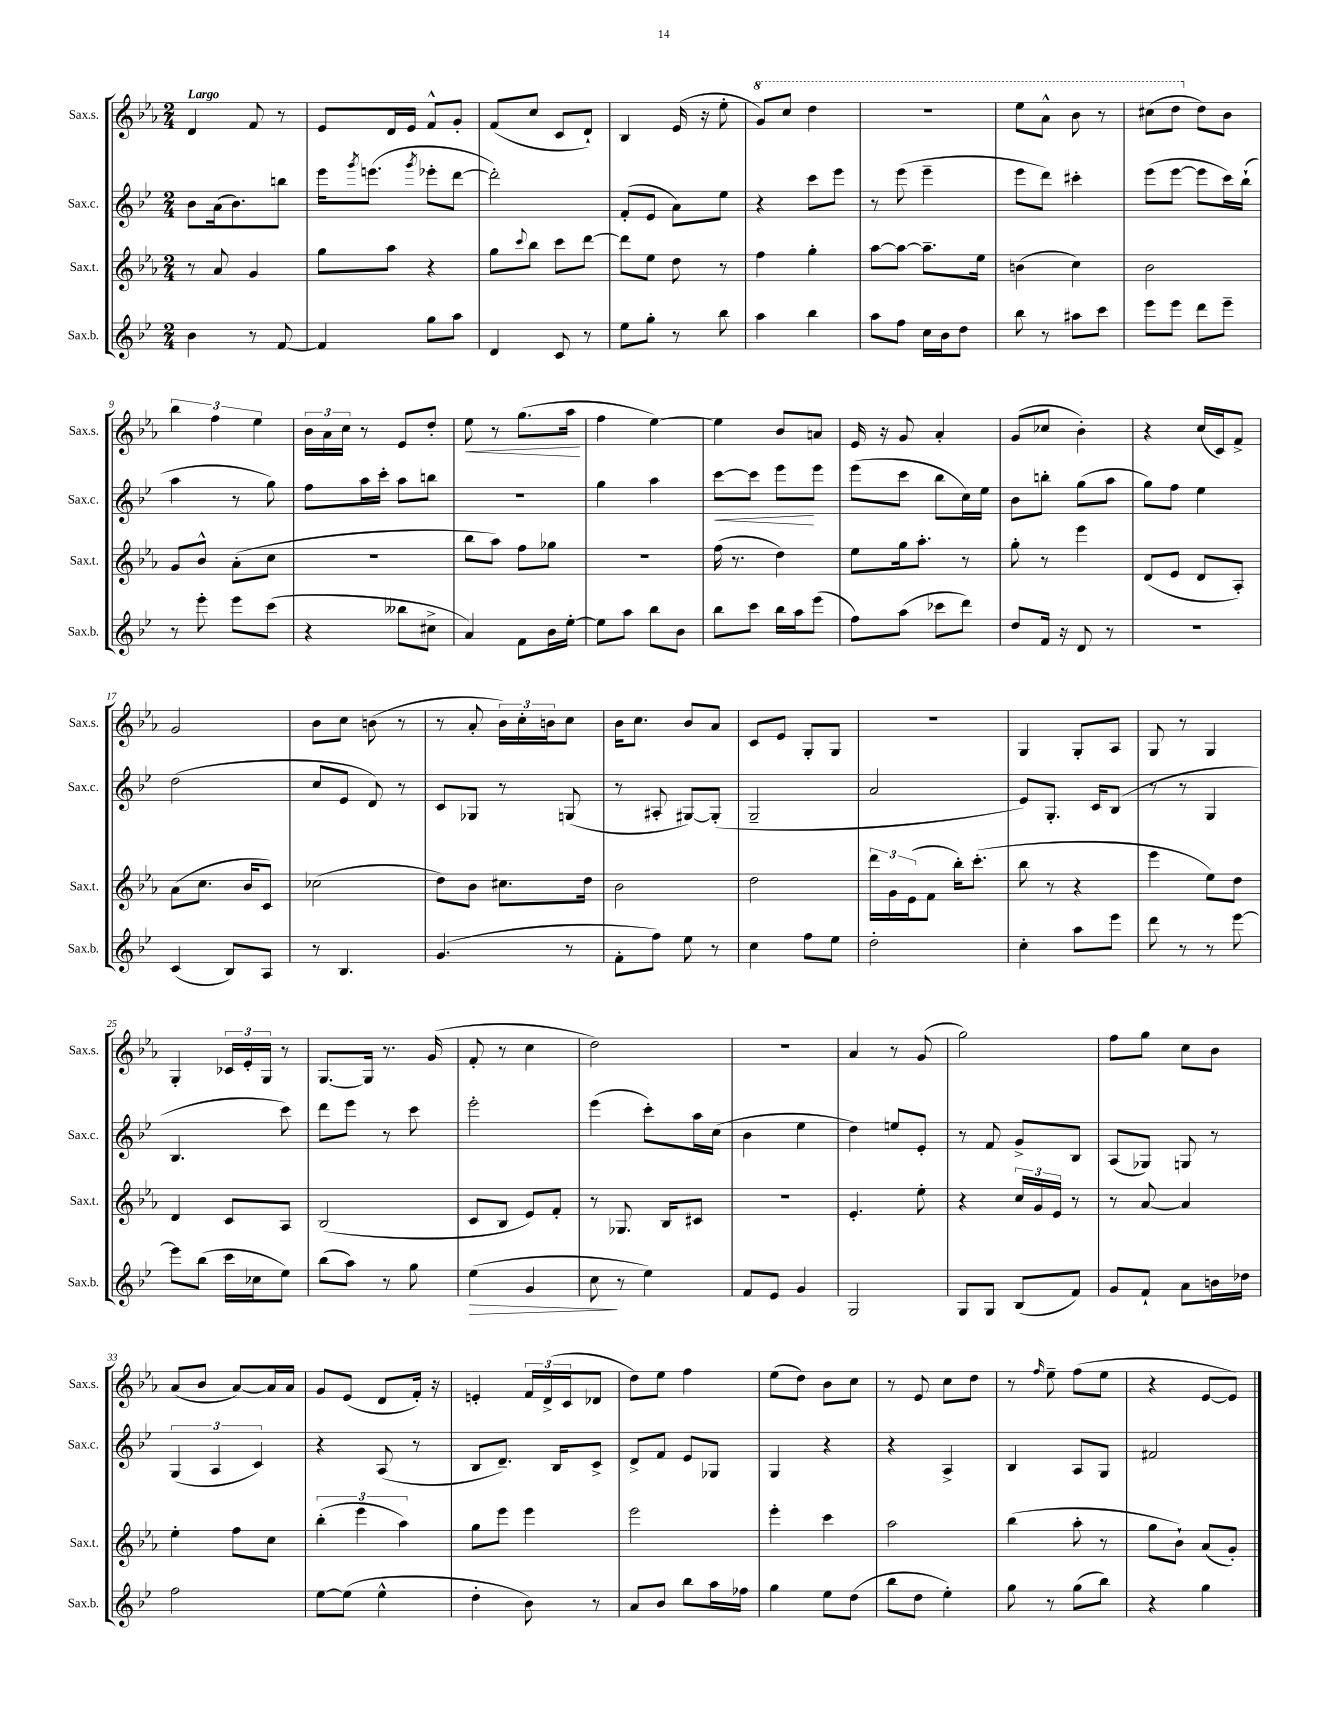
<<
\new StaffGroup <<
\new Staff = "s0" \with { instrumentName = "Sax.s." shortInstrumentName = "Sax.s." } {
    \clef treble \key ees \major \numericTimeSignature \time 2/4 \tempo "Largo"
    d'4 f'8 r8 |
    ees'8 d'16 ees'16 f'8-^ g'8-. |
    f'8( c''8 c'8 d'8-!) |
    bes4 ees'16( r16 ees''8-. |
    \ottava #1 g''8) c'''8 d'''4 |
    r2 |
    ees'''8 aes''8-^ bes''8 r8 |
    cis'''8( d'''8 \ottava #0 d''8) bes'8 |
    \tuplet 3/2 { bes''4 f''4 ees''4 } |
    \tuplet 3/2 { bes'16 aes'16 c''16 } r8 ees'8 d''8-. |
    ees''8\< r8 g''8.( aes''16\! |
    f''4 ees''4~) |
    ees''4 bes'8 a'8 |
    ees'16 r16 g'8 aes'4-. |
    g'8( ces''8 bes'4-.) |
    r4 c''16( c'16) f'8-> |
    g'2 |
    bes'8 c''8 b'8( r8 |
    r8 aes'8-. \tuplet 3/2 { bes'16) c''16-. b'16 } c''8 |
    bes'16 c''8. bes'8 aes'8 |
    c'8 ees'8 g8-. g8 |
    r2 |
    g4 g8-. aes8 |
    g8 r8 g4 |
    g4-. \tuplet 3/2 { ces'16 ees'16-. g16 } r8 |
    g8.~ g16 r8. g'16( |
    f'8-. r8 c''4 |
    d''2) |
    R2 |
    aes'4 r8 g'8( |
    g''2) |
    f''8 g''8 c''8 bes'8 |
    aes'8( bes'8 aes'8~) aes'16 aes'16 |
    g'8 ees'8( d'8 f'16-.) r16 |
    e'4-. \tuplet 3/2 { f'16 d'16->( c'16 } des'8 |
    d''8) ees''8 f''4 |
    ees''8( d''8) bes'8 c''8 |
    r8 ees'8 c''8 d''8 |
    r8 \grace { f''16 } ees''8-- f''8( ees''8 |
    r4 ees'8~ ees'8) \bar "|." |
}
\new Staff = "s1" \with { instrumentName = "Sax.c." shortInstrumentName = "Sax.c." } {
    \clef treble \key bes \major \numericTimeSignature \time 2/4
    bes'8 a'16( bes'8.) b''8 |
    ees'''16 \acciaccatura { g'''8 } e'''8.( \acciaccatura { g'''8 } ees'''8-. d'''8~ |
    d'''2-.) |
    f'8-.( ees'8 a'8) ees''8 |
    r4 c'''8 ees'''8 |
    r8 ees'''8( ees'''4-- |
    ees'''8 d'''8) cis'''4-. |
    ees'''8( ees'''8~ ees'''8 c'''16) bes''16-!( |
    a''4 r8 g''8) |
    f''8 a''16 c'''16-. a''8 b''8 |
    r2 |
    g''4 a''4 |
    c'''8~\< c'''8 ees'''8\! ees'''8 |
    ees'''8( c'''8 bes''8 c''16) ees''16 |
    bes'8 b''8-. g''8( a''8 |
    g''8) f''8 ees''4 |
    d''2( |
    c''8 ees'8 d'8) r8 |
    c'8 ges8 r8 g8( |
    r8 ais8-. gis8~) gis8-.( |
    g2-- |
    a'2 |
    ees'8) g8.-. c'16 bes8( |
    r8 r8 g4 |
    bes4. c'''8) |
    d'''8 ees'''8 r8 c'''8 |
    ees'''2-. |
    ees'''4( c'''8-.) a''16 c''16( |
    bes'4 ees''4 |
    d''4) e''8 ees'8-. |
    r8 f'8 g'8-> bes8 |
    a8( ges8) g8 r8 |
    \tuplet 3/2 { g4( a4 c'4) } |
    r4 a8( r8 |
    bes8 d'8.--) bes16 c'8-> |
    d'8-> f'8 ees'8 ges8 |
    g4 r4 |
    r4 a4-> |
    bes4 a8 g8 |
    fis'2 \bar "|." |
}
\new Staff = "s2" \with { instrumentName = "Sax.t." shortInstrumentName = "Sax.t." } {
    \clef treble \key ees \major \numericTimeSignature \time 2/4
    r8 aes'8 g'4 |
    g''8 aes''8 r4 |
    g''8 \appoggiatura { c'''8 } bes''8 c'''8 d'''8~ |
    d'''8 ees''8 d''8 r8 |
    f''4 g''4-. |
    aes''8~ aes''8~ aes''8.-- ees''16 |
    b'4( c''4) |
    bes'2 |
    g'8 bes'8-^ aes'8-.( c''8 |
    r2 |
    bes''8 aes''8) f''8 ges''8 |
    r2 |
    f''16( r8. d''4) |
    ees''8 g''16 aes''8.-. r8 |
    g''8-. r8 ees'''4 |
    d'8( ees'8 d'8 aes8-.) |
    aes'8( c''8. bes'16 c'8) |
    ces''2( |
    d''8) bes'8 cis''8. d''16 |
    bes'2 |
    d''2 |
    \tuplet 3/2 { d'''16 g'16 ees'16( } f'8 bes''16-.) c'''8.-.( |
    bes''8 r8 r4 |
    ees'''4 ees''8) d''8 |
    d'4 c'8 aes8 |
    bes2( |
    c'8 bes8 ees'8) f'8-. |
    r8 ges8. bes16 cis'8 |
    R2 |
    ees'4.-. ees''8-. |
    r4 \tuplet 3/2 { c''16 g'16 ees'16 } r8 |
    r8 aes'8~ aes'4 |
    ees''4-. f''8 c''8 |
    \tuplet 3/2 { bes''4-.( ees'''4 aes''4) } |
    g''8 ees'''8 ees'''4 |
    ees'''2 |
    ees'''4-. c'''4 |
    aes''2 |
    bes''4( aes''8-. r8 |
    g''8 bes'8-!) aes'8( g'8-.) \bar "|." |
}
\new Staff = "s3" \with { instrumentName = "Sax.b." shortInstrumentName = "Sax.b." } {
    \clef treble \key bes \major \numericTimeSignature \time 2/4
    bes'4 r8 f'8~ |
    f'4 g''8 a''8 |
    d'4 c'8 r8 |
    ees''8 g''8-. r8 bes''8 |
    a''4 bes''4 |
    a''8 f''8 c''16 bes'16 d''8 |
    bes''8 r8 ais''8 c'''8 |
    ees'''8 ees'''8 d'''8 ees'''8-- |
    r8 ees'''8-. ees'''8 c'''8( |
    r4 beses''8 cis''8-> |
    a'4) f'8 bes'16 ees''16~-. |
    ees''8 a''8 bes''8 bes'8 |
    bes''8 c'''8 bes''16 a''16 ees'''8( |
    f''8) a''8( ces'''8 d'''8) |
    d''8 f'16 r16 d'8 r8 |
    r2 |
    c'4( bes8) a8 |
    r8 bes4. |
    g'4.( r8 |
    f'8-. f''8) ees''8 r8 |
    c''4 f''8 ees''8 |
    d''2-. |
    c''4-. a''8 ees'''8 |
    d'''8 r8 r8 ees'''8~ |
    ees'''8 bes''8( c'''16 ces''16 ees''8) |
    bes''8( a''8) r8 g''8 |
    ees''4\>( g'4 |
    c''8\! r8 ees''4) |
    f'8 ees'8 g'4 |
    g2 |
    g8 g8 bes8( f'8) |
    g'8 f'8-! a'8 b'16 des''16 |
    f''2 |
    ees''8~ ees''8( ees''4-^ |
    d''4-. bes'8) r8 |
    a'8 bes'8 bes''8 a''16 fes''16 |
    g''4 ees''8 d''8( |
    bes''8 d''8 ees''4-.) |
    g''8 r8 g''8( bes''8) |
    r4 g''4 \bar "|." |
}
>>
>>
